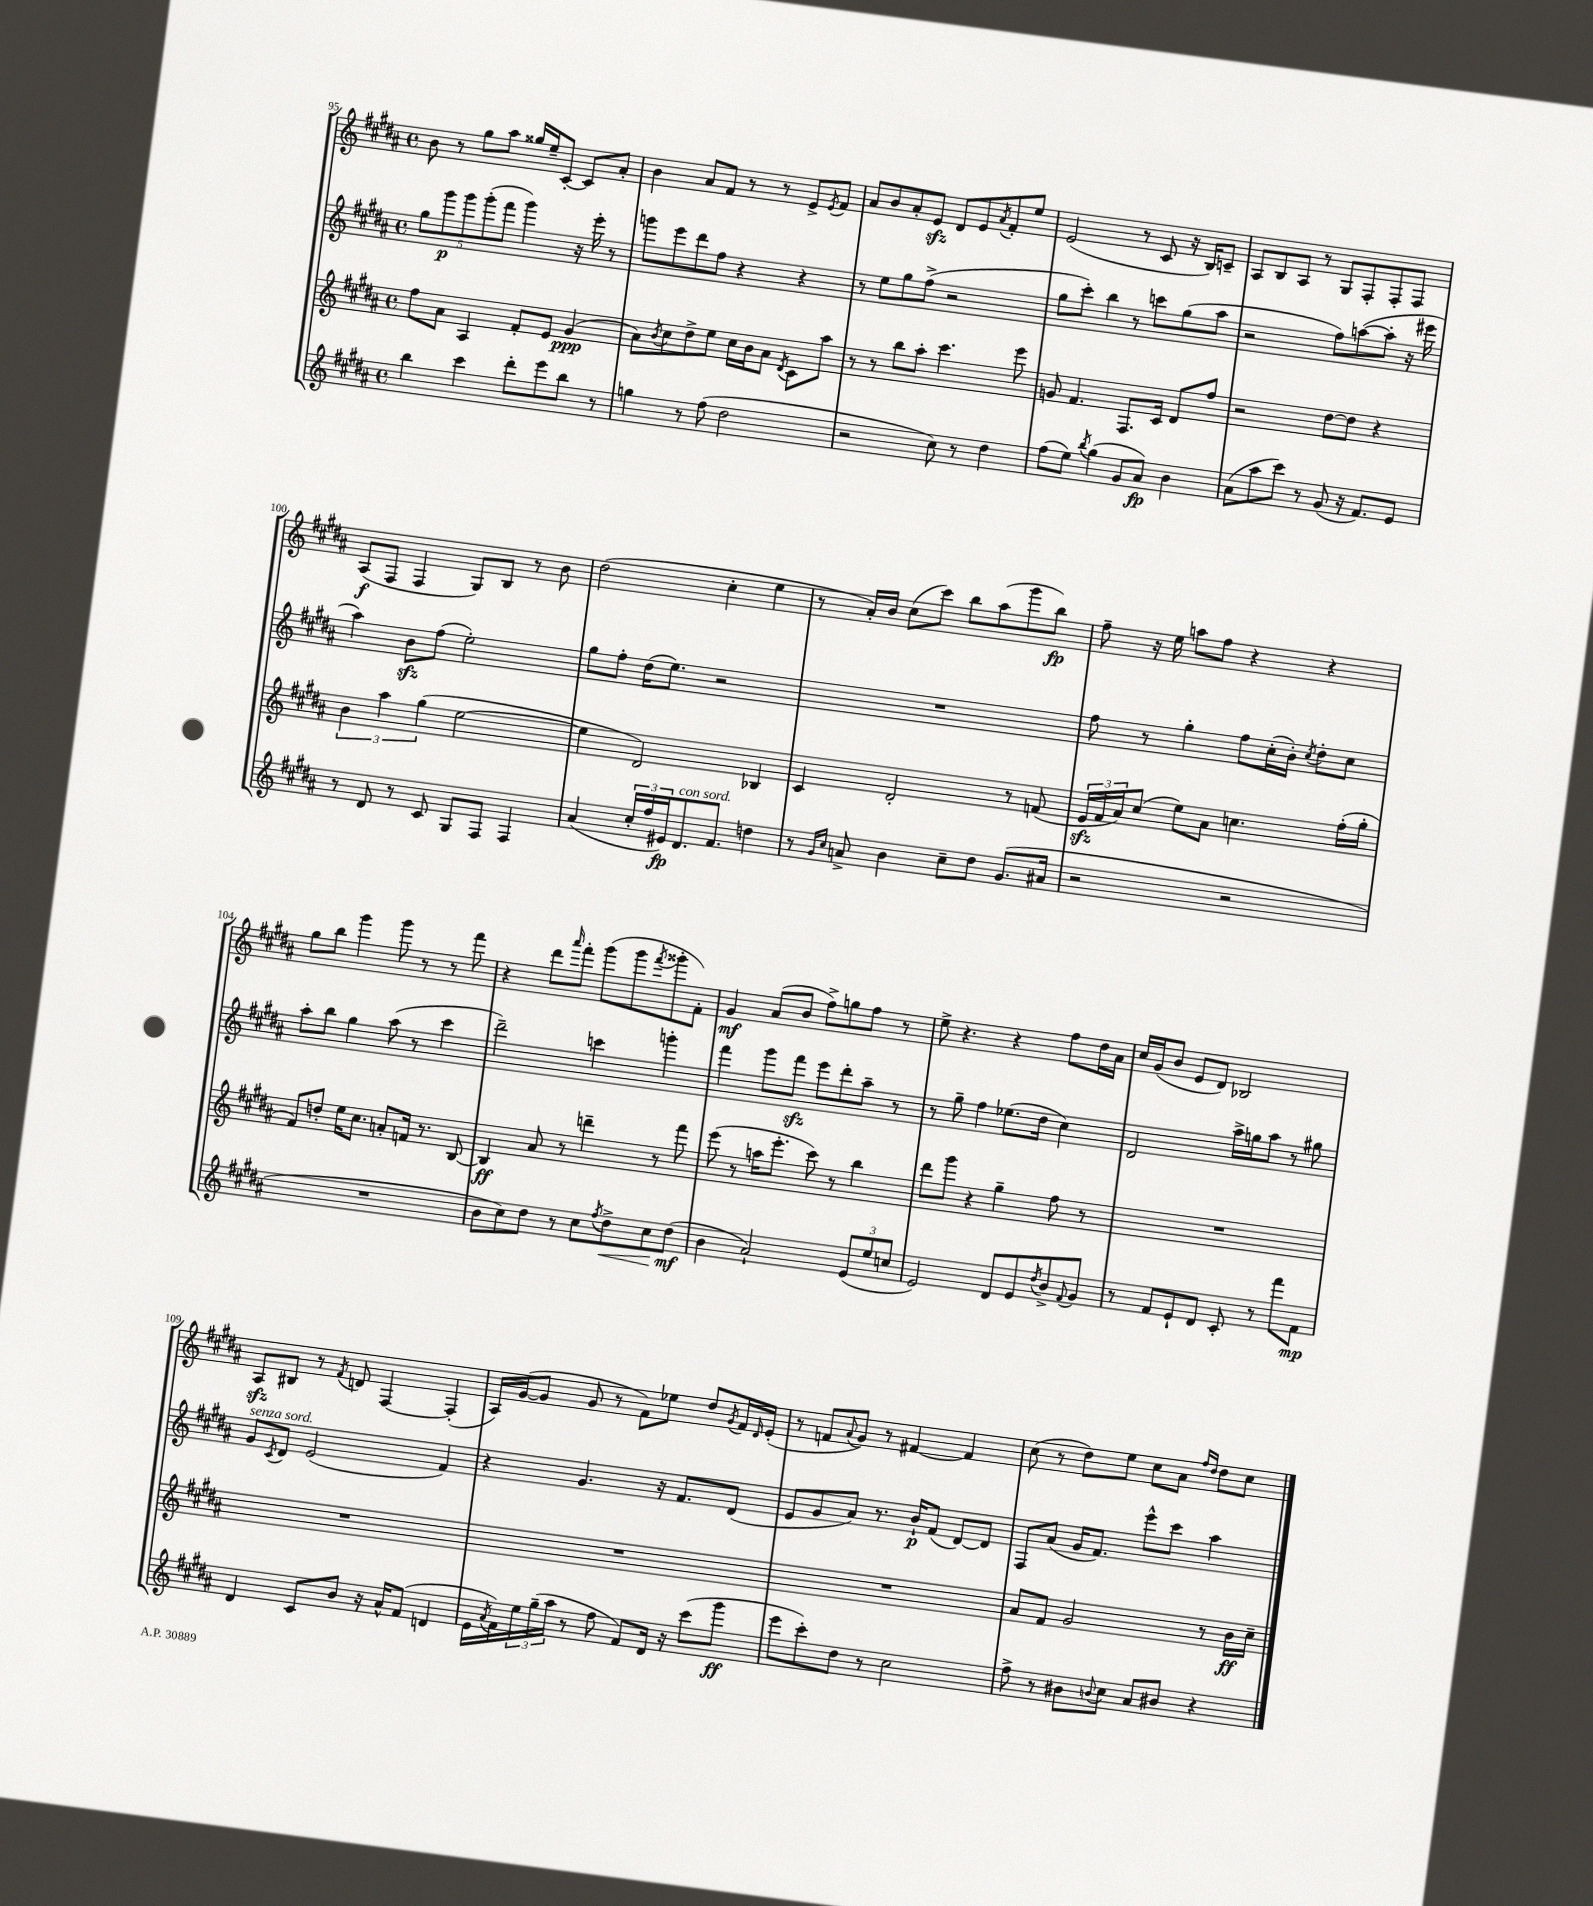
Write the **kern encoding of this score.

**kern	**dynam	**kern	**dynam	**kern	**dynam	**kern	**dynam
*part4	*part4	*part3	*part3	*part2	*part2	*part1	*part1
*staff4	*staff4	*staff3	*staff3	*staff2	*staff2	*staff1	*staff1
*clefG2	*	*clefG2	*	*clefG2	*	*clefG2	*
*k[f#c#g#d#a#]	*	*k[f#c#g#d#a#]	*	*k[f#c#g#d#a#]	*	*k[f#c#g#d#a#]	*
*M4/4	*	*M4/4	*	*M4/4	*	*M4/4	*
*met(c)	*	*met(c)	*	*met(c)	*	*met(c)	*
=95	=95	=95	=95	=95	=95	=95	=95
4bb\	.	8ff#\L	.	10gg#\L	.	8b\	.
.	.	.	.	10ggg#\	p	.	.
.	.	8a#\J	.	.	.	8r	.
.	.	.	.	10ggg#\	.	.	.
4ccc#\	.	4A#/	.	.	.	8gg#\L	.
.	.	.	.	(10ggg#'\	.	.	.
.	.	.	.	.	.	8aa#\J	.
.	.	.	.	10fff#\J	.	.	.
8ddd#'\L	.	8f#'/L	.	4ggg#\)	.	16gg##X/LL	.
.	.	.	.	.	.	16ee~/J	.
8eee\	.	8e/J	.	.	.	[8c#'/J	.
8bb\J	.	(4g#/	ppp	16r	.	8c#/L]	.
.	.	.	.	16eee'\	.	.	.
8r	.	.	.	8r	.	8a#'/J	.
=96	=96	=96	=96	=96	=96	=96	=96
4ggn\	.	8a#\L)	.	8gggn\L	.	4b\	.
.	.	8qb/	.	.	.	.	.
.	.	8cc#\	.	8eee\	.	.	.
8r	.	8dd#^\	.	8ddd#\	.	8a#/L	.
(8ff#\	.	8ee\J	.	8ff#\J	.	8f#/J	.
2dd#\	.	16cc#\LL	.	4r	.	8r	.
.	.	16b\J	.	.	.	.	.
.	.	8a#\J	.	.	.	8r	.
.	.	8qd#/	.	.	.	.	.
.	.	8c#\L	.	4r	.	8e^/L	.
.	.	.	.	.	.	8qe/	.
.	.	8aa#\J	.	.	.	8f#/J	.
=97	=97	=97	=97	=97	=97	=97	=97
2r	.	8r	.	8r	.	8a#/L	.
.	.	8r	.	8ee\L	.	8b/	.
.	.	8bb\L	.	8gg#\	.	8a#'/	.
.	.	8aa#'\J	.	(8ff#^\J	.	8ezz/J	.
8cc#\)	.	4.ccc#\	.	2r	.	8d#/L	.
8r	.	.	.	.	.	8e/	.
.	.	.	.	.	.	8qa#/	.
4dd#\	.	.	.	.	.	8f#'/	.
.	.	8eee\	.	.	.	8ee/J	.
=98	=98	=98	=98	=98	=98	=98	=98
(8ff#\L	.	8gn/	.	8gg#\L	.	(2e/	.
8ee\J)	.	4.f#/	.	8ccc#'\J)	.	.	.
8qbb/	.	.	.	.	.	.	.
(4gg#\	.	.	.	4bb\	.	.	.
8g#/L	.	8.F#/L	.	8r	.	8r	.
8a#/J)	fp	.	.	8cccn\L	.	8c#/	.
.	.	16c#/Jk	.	.	.	.	.
4b\	.	8d#/L	.	(8gg#\	.	16r	.
.	.	.	.	.	.	16B/KL)	.
.	.	8ff#/J	.	8aa#\J	.	8cn~/J	.
=99	=99	=99	=99	=99	=99	=99	=99
(8a#\L	.	2r	.	2r	.	8A#/L	.
8aa#\	.	.	.	.	.	8B/	.
8ccc#\J)	.	.	.	.	.	8A#/J	.
8r	.	.	.	.	.	8r	.
(8g#/	.	[8dd#\L	.	8ff#\L)	.	8G#/L	.
16r	.	8dd#\J]	.	([8aan\	.	8F#'/	.
8.f#/L)	.	.	.	.	.	.	.
.	.	4r	.	8aa'\J]	.	8F#'/	.
8e/J	.	.	.	16r	.	8F#/J	.
.	.	.	.	16eee#X\	.	.	.
!!LO:LB:g=z
=100	=100	=100	=100	=100	=100	=100	=100
8r	.	6b\	.	4aa#\)	.	(8A#/L	f
8d#/	.	.	.	.	.	8F#/J	.
.	.	6aa#\	.	.	.	.	.
8r	.	.	.	8bzz\L	.	4F#/	.
.	.	(6gg#\	.	.	.	.	.
8c#/	.	.	.	(8ff#\J	.	.	.
8G#/L	.	[2ee\	.	2ee'\)	.	8G#/L)	.
8F#/J	.	.	.	.	.	8B/J	.
4F#/	.	.	.	.	.	8r	.
.	.	.	.	.	.	8b\	.
=101	=101	=101	=101	=101	=101	=101	=101
(4a#/	.	4ee\]	.	8gg#\L	.	(2dd#\	.
.	.	.	.	8ff#'\J	.	.	.
24cc#'/LL	.	2d#/)	.	(16dd#\KL	.	.	.
24ff#/	.	.	.	.	.	.	.
.	.	.	.	8.ee\J)	.	.	.
24e#X/J)	fp	.	.	.	.	.	.
!LO:TX:a:i:t=con sord.	!	!	!	!	!	!	!
8.d#/	.	.	.	.	.	.	.
.	.	.	.	2r	.	4cc#'\	.
8.f#/J	.	.	.	.	.	.	.
4ddn\	.	4B-X/	.	.	.	4ee\	.
=102	=102	=102	=102	=102	=102	=102	=102
8r	.	4c#/	.	1r	.	8r	.
16qqg#/LL	.	.	.	.	.	.	.
16qqcc#/JJ	.	.	.	.	.	.	.
8an^/	.	.	.	.	.	16a#'/LL)	.
.	.	.	.	.	.	16b/JJ	.
4b\	.	2d#'/	.	.	.	(8cc#\L	.
.	.	.	.	.	.	8ccc#\J)	.
8cc#~\L	.	.	.	.	.	8bb\L	.
8dd#\J	.	.	.	.	.	(8aa#\	.
(8.g#/L	.	8r	.	.	.	8ggg#\	.
.	.	(8fn/	.	.	.	8bb\J)	fp
16a#X/Jk	.	.	.	.	.	.	.
=103	=103	=103	=103	=103	=103	=103	=103
2r	.	24ezz/LL	.	8ff#\	.	8ff#~\	.
.	.	24f#/	.	.	.	.	.
.	.	24a#/J)	.	.	.	.	.
.	.	(8cc#/J	.	8r	.	16r	.
.	.	.	.	.	.	16ee\	.
.	.	8ee\L)	.	4gg#'\	.	8aan\L	.
.	.	8a#\J	.	.	.	8ff#\J	.
2r	.	4.ccn\	.	8ff#\L	.	4r	.
.	.	.	.	(16cc#'\L	.	.	.
.	.	.	.	16b'\JJ)	.	.	.
.	.	.	.	8qcc#/	.	.	.
.	.	.	.	8dd#'\L	.	4r	.
.	.	(16ff#'\LL	.	8cc#\J	.	.	.
.	.	16gg#'\JJ	.	.	.	.	.
!!LO:LB:g=z
=104	=104	=104	=104	=104	=104	=104	=104
1r	.	8f#/L)	.	8aa#'\L	.	8gg#\L	.
.	.	8ddn'/J	.	8bb\J	.	8bb\J	.
.	.	16ee\KL	.	4gg#\	.	4ggg#\	.
.	.	8.cc#\J	.	.	.	.	.
.	.	8an'/L	.	(8aa#\	.	8ggg#\	.
.	.	16fn/Jk	.	8r	.	8r	.
.	.	8.r	.	.	.	.	.
.	.	.	.	4ccc#\	.	8r	.
.	.	[8B/	.	.	.	8fff#\	.
=105	=105	=105	=105	=105	=105	=105	=105
8b\L	.	4B/]	ff	2ddd#~\)	.	4r	.
8cc#\)	.	.	.	.	.	.	.
8dd#\J	.	8a#/	.	.	.	8ddd#\L	.
.	.	.	.	.	.	16qqaaa#/	.
8r	.	8r	.	.	.	8fff#'\J	.
8cc#\L	.	4dddn~\	.	4cccn\	.	(8ggg#\L	.
8qff#/	.	.	.	.	.	.	.
!	!LO:HP:b	!	!	!	!	!	!
8dd#^\	<	.	.	.	.	8ggg#\	.
.	.	.	.	.	.	8qfff#/	.
8cc#\	.	8r	.	4gggn'\	.	8ggg##X'\	.
(8dd#\J	mf	8fff#\	.	.	.	8f#'\J)	.
.	[	.	.	.	.	.	.
=106	=106	=106	=106	=106	=106	=106	=106
4b\	.	(8eee\	.	4fff#\	.	4g#/	mf
.	.	8r	.	.	.	.	.
2a#`/)	.	16aan\KL	.	8ggg#\L	.	(8a#/L	.
.	.	8.eee'\J	.	.	.	.	.
.	.	.	.	8fff#zz\J	.	8b/J	.
.	.	8ccc#\)	.	8eee\L	.	8ff#^\L)	.
.	.	8r	.	8ddd#'\	.	8ggn\	.
(12e/L	.	4bb\	.	8aa#~\J	.	8ff#\J	.
12ee/	.	.	.	.	.	.	.
.	.	.	.	8r	.	8r	.
12ccn/J	.	.	.	.	.	.	.
=107	=107	=107	=107	=107	=107	=107	=107
2e/)	.	8ddd#\L	.	8r	.	8ee^\	.
.	.	8ggg#\J	.	8gg#~\	.	4.r	.
.	.	4r	.	4ff#\	.	.	.
8d#/L	.	4gg#~\	.	(8.ee-X\L	.	4r	.
8e/	.	.	.	.	.	.	.
.	.	.	.	16dd#\Jk	.	.	.
8qdd#/	.	.	.	.	.	.	.
8b^/	.	8ff#\	.	4cc#\)	.	8ff#\L	.
8qqf#/	.	.	.	.	.	.	.
8g#/J	.	8r	.	.	.	16dd#\L	.
.	.	.	.	.	.	16a#\JJ	.
=108	=108	=108	=108	=108	=108	=108	=108
8r	.	1r	.	2d#/	.	16cc#/LL	.
.	.	.	.	.	.	(16g#/J	.
8f#/L	.	.	.	.	.	8b/J	.
8e`/	.	.	.	.	.	8e/L	.
8d#/J	.	.	.	.	.	8d#/J)	.
8c#'/	.	.	.	16aa#^\LL	.	2B-X/	.
.	.	.	.	16ggn\J	.	.	.
8r	.	.	.	8aa#\J	.	.	.
8fff#\L	.	.	.	8r	.	.	.
8f#\J	mp	.	.	8gg#X\	.	.	.
!!LO:LB:g=z
=109	=109	=109	=109	=109	=109	=109	=109
!	!	!	!	!LO:TX:a:i:t=senza sord.	!	!	!
4d#/	.	1r	.	8g#/L	.	8A#zz/L	.
.	.	.	.	8qc#/	.	.	.
.	.	.	.	8d#/J	.	8B#X/J	.
8c#/L	.	.	.	(2e/	.	8r	.
.	.	.	.	.	.	8qf#/	.
8b/J	.	.	.	.	.	8dn/	.
16r	.	.	.	.	.	[4F#/	.
16a#^^/KL	.	.	.	.	.	.	.
(8f#/J	.	.	.	.	.	.	.
4dn/	.	.	.	4f#/)	.	(4F#'/]	.
=110	=110	=110	=110	=110	=110	=110	=110
16e\LL	.	1r	.	4r	.	16A#/LL)	.
8qa#/	.	.	.	.	.	.	.
16f#\)	.	.	.	.	.	([16g#/J	.
24ee\	.	.	.	.	.	8g#/J]	.
(24gg#~\	.	.	.	.	.	.	.
24aa#\JJ	.	.	.	.	.	.	.
8r	.	.	.	4.g#/	.	8g#/	.
8ff#\	.	.	.	.	.	8r	.
8f#/L)	.	.	.	.	.	8f#\L)	.
16d#/Jk	.	.	.	16r	.	8ee-X\J	.
16r	.	.	.	8.f#/L	.	.	.
(8ccc#\L	.	.	.	.	.	8dd#/L	.
.	.	.	.	.	.	8qg#/	.
8ggg#\J	ff	.	.	(8d#/J	.	16f#/L	.
.	.	.	.	.	.	16qqd#/	.
.	.	.	.	.	.	(16e'/JJ	.
=111	=111	=111	=111	=111	=111	=111	=111
8eee\L	.	1r	.	8e/L	.	8r	.
8ccc#'\)	.	.	.	8g#/	.	8fn/L	.
.	.	.	.	.	.	8qqa#/	.
8dd#\J	.	.	.	8a#/J)	.	8g#/J)	.
8r	.	.	.	8.r	.	8r	.
2cc#\	.	.	.	.	.	[4f#X/	.
.	.	.	.	16b`/KL	p	.	.
.	.	.	.	(8f#/J	.	.	.
.	.	.	.	[8d#/L)	.	4f#/]	.
.	.	.	.	8d#/J]	.	.	.
=112	=112	=112	=112	=112	=112	=112	=112
8ff#^\	.	8a#/L	.	8F#/L	.	(8cc#\	.
8r	.	8f#/J	.	(8a#/J	.	8r	.
8b#X\L	.	2g#/	.	16g#/KL	.	8dd#\L)	.
.	.	.	.	8.f#/J)	.	.	.
8qqbn/	.	.	.	.	.	.	.
8cc#\J	.	.	.	.	.	8ee\J	.
8a#/L	.	.	.	8eee^^\L	.	8cc#\L	.
8b#X/J	.	.	.	8ccc#\J	.	8a#\J	.
.	.	.	.	.	.	16qqff#/LL	.
.	.	.	.	.	.	16qqdd#/JJ	.
4r	.	8r	.	4aa#\	.	8dd#\L	.
.	.	16b\LL	ff	.	.	8cc#\J	.
.	.	16cc#~\JJ	.	.	.	.	.
==	==	==	==	==	==	==	==
*-	*-	*-	*-	*-	*-	*-	*-
